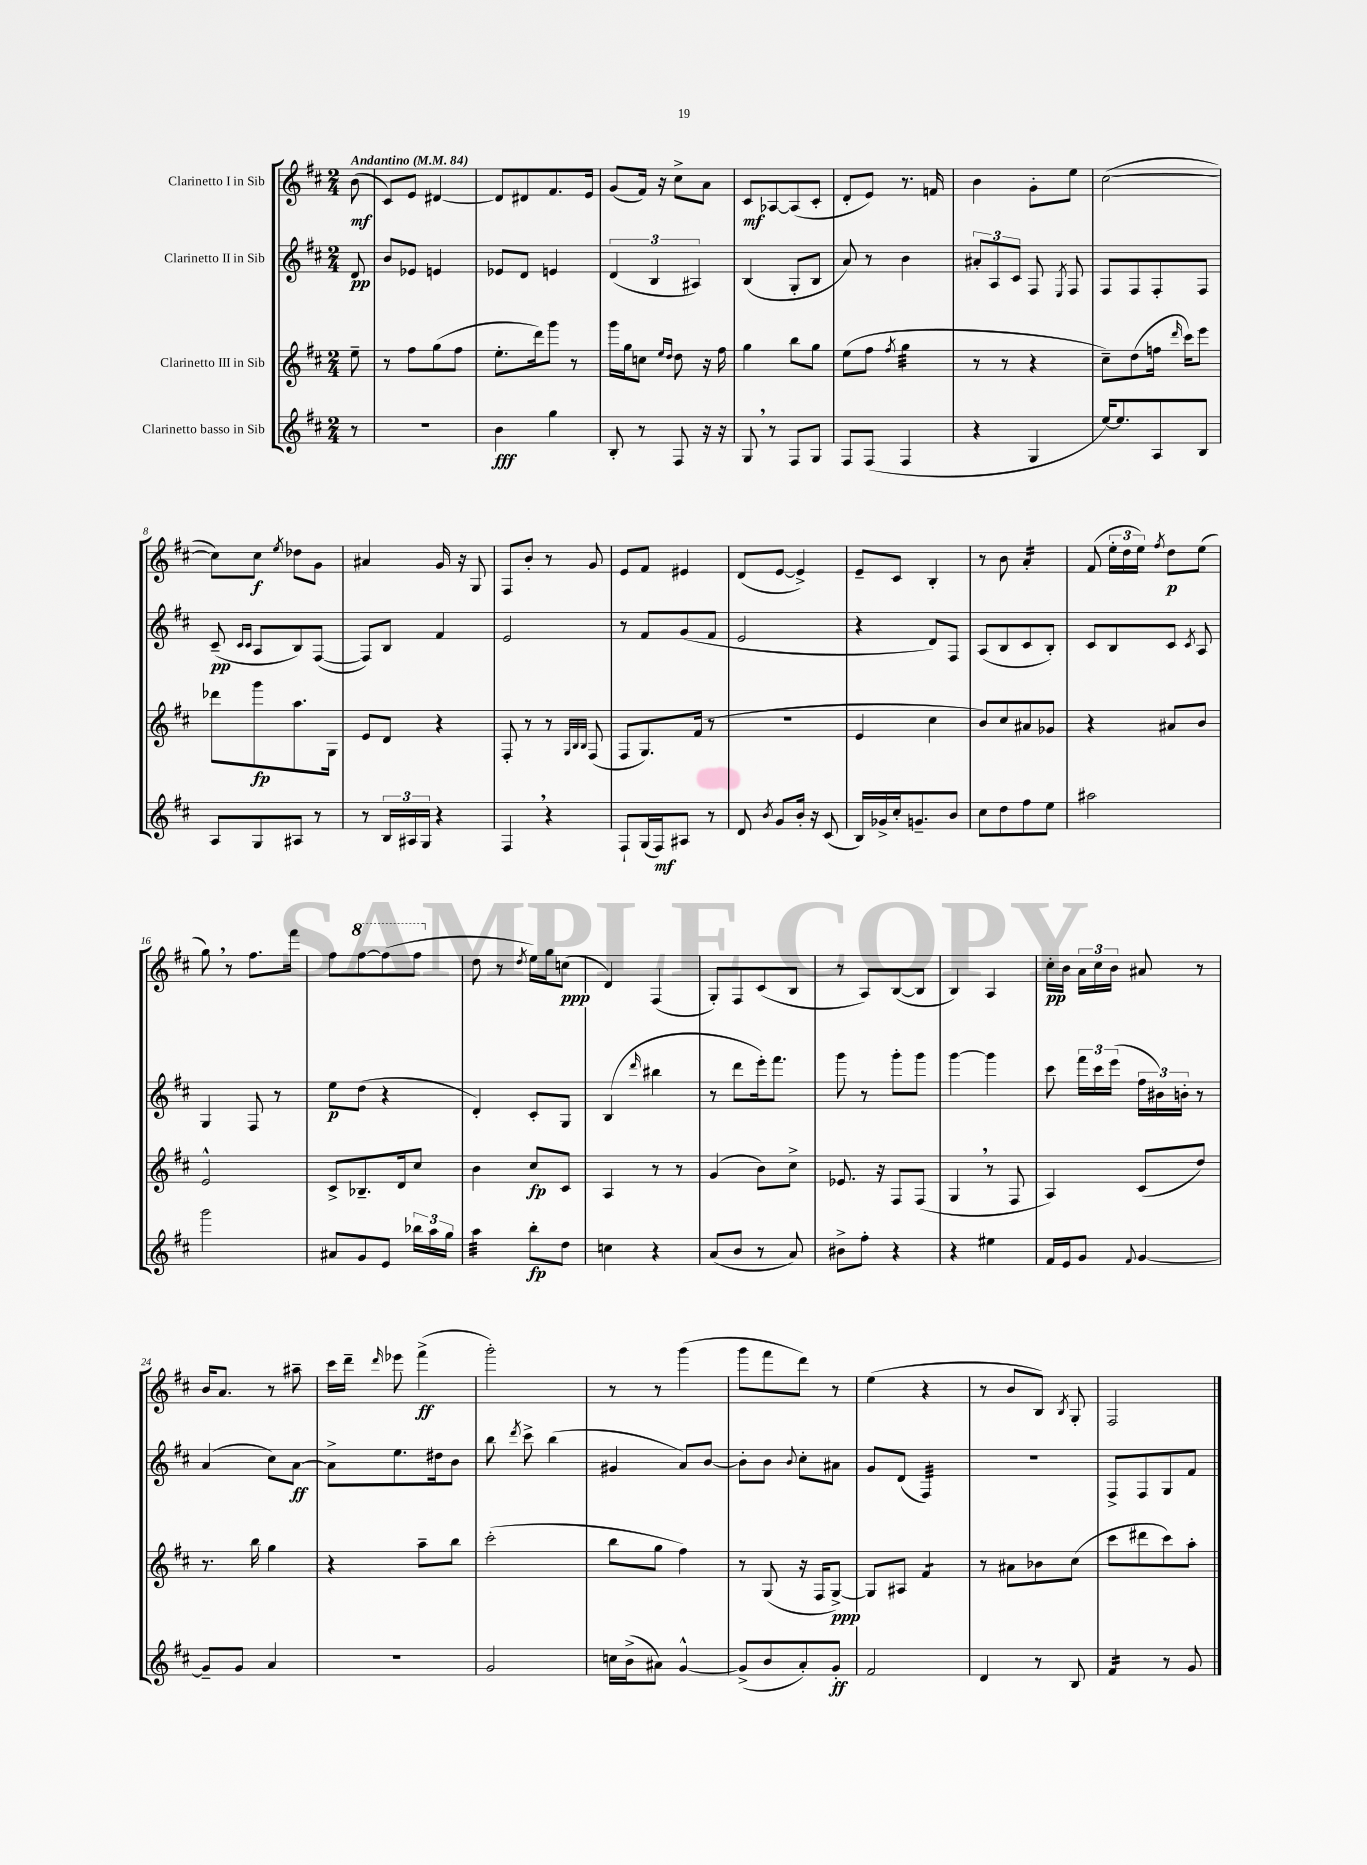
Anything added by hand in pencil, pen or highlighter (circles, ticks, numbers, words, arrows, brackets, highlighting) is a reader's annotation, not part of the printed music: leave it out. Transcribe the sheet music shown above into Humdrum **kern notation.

**kern	**kern	**kern	**kern
*staff4	*staff3	*staff2	*staff1
*clefG2	*clefG2	*clefG2	*clefG2
*k[f#c#]	*k[f#c#]	*k[f#c#]	*k[f#c#]
*M2/4	*M2/4	*M2/4	*M2/4
*MM84	*MM84	*MM84	*MM84
8r	8ee~\	8d/	(8b\
=	=	=	=
2r	8r	8b/L	8c#/L)
.	8ff#\L	8e-/J	8e/J
.	(8gg\	4e/	[4d#/
.	8ff#\J	.	.
=	=	=	=
4b\	8.ee'\L	8e-/L	8d#/]L
.	.	8d/J	8d#/
.	16ddd\k)	.	.
4gg\	8ggg\J	4e/	8.f#/
.	8r	.	.
.	.	.	16e/Jk
=	=	=	=
8B'/	16ggg\LL	(6d/	(8g/L
.	16gg\J	.	.
8r	8cc\J	.	16f#/Jk)
.	.	6B/	.
.	.	.	16r
.	16qqee/LL	.	.
.	16qqdd/JJ	.	.
8F#/	8dd\	.	8cc#^\L
.	.	6A#/)	.
16r	16r	.	8a\J
16r	16ff#\	.	.
=	=	=	=
8G/	4gg\	(4B/	8c#/L
8r	.	.	[8A-/
8F#/L	8bb\L	8G'/L	(8A-/]
8G/J	8gg\J	8B/J	8c#'/J
=	=	=	=
8F#/L	(8ee\L	8a/)	8d'/L
(8F#/J	8ff#\J	8r	8e/J)
.	8qff#/	.	.
4F#/	4gg\	4b\	8.r
.	.	.	16f/
=	=	=	=
4r	8r	12a#'/L	4b\
.	.	12A/	.
.	8r	.	.
.	.	12c#/J	.
4G/	4r	8F#/	8g'\L
.	.	8qE/	.
.	.	8F#/	8ee\J
=	=	=	=
[16ee/LK)	8cc#~\L)	8F#/L	([2cc#\
8.ee/]	.	.	.
.	(8dd\	8F#/	.
8A/	16ff\Jk	8F#'/	.
.	16qqddd/	.	.
.	16ccc#\LK)	.	.
8B/J	8eee\J	8F#/J	.
=	=	=	=
8A/L	8ddd-\L	(8c#~/	8cc#\]L)
.	.	16qqc#/LL	.
.	.	16qqc#/JJ	.
8G/	8ggg\	8A/L	8cc#\J
.	.	.	8qee/
8A#/J	8.aa\	8B/)	8dd-\L
8r	.	([8F#/J	8g\J
.	16G\Jk	.	.
=	=	=	=
8r	8e/L	8F#/]L)	4a#/
24B/LL	8d/J	8B/J	.
24A#/	.	.	.
24G/JJ	.	.	.
4r	4r	4f#/	16g/
.	.	.	16r
.	.	.	8G/
=	=	=	=
4F#/	8F#'/	2e/	8F#/L
.	8r	.	8b'/J
4r	8r	.	8r
.	32qqG/LLL	.	.
.	32qqB/	.	.
.	32qqB/JJJ	.	.
.	(8F#/	.	8g/
=	=	=	=
8F#`/L	8F#/L	8r	8e/L
(16G/L	8.G/)	8f#/L	8f#/J
16F#/J)	.	.	.
8A#/J	.	(8g/	4e#/
.	(16f#/Jk	.	.
8r	8r	8f#/J	.
=	=	=	=
8d/	2r	2e/	(8d/L
8qb/	.	.	.
8g/L	.	.	[8e/J
16b'/Jk	.	.	4e^/])
16r	.	.	.
(8c#/	.	.	.
=	=	=	=
16B/LL)	4e/	4r	8e~/L
16g-^/	.	.	.
16cc#'/J	.	.	8c#/J
8.g~/	.	.	.
.	4cc#\	8d/L)	4B'/
8b/J	.	8F#/J	.
=	=	=	=
8cc#\L	8b/L)	(8A/L	8r
8dd\	8cc#/	8B/	8b\
8ff#\	8a#/	8c#/	4a'/
8ee\J	8g-/J	8B'/J)	.
=	=	=	=
2aa#\	4r	8c#/L	(8f#/
.	.	8B/	24ee'\LL
.	.	.	24dd\
.	.	.	24ee\JJ)
.	.	.	8qff#/
.	8a#/L	8c#/J	8dd\L
.	.	8qc#/	.
.	8b/J	8A/	(8ee\J
=	=	=	=
2ggg\	2e^^/	4G/	8gg\)
.	.	.	8r
.	.	8F#/	8.ff#\L
.	.	8r	.
.	.	.	16fff#\Jk
=	=	=	=
8a#/L	8c#^/L	8ee\L	8ff#\L
8g/	8.B-~/	(8dd\J	[8fff#\
8e/J	.	4r	(8fff#\]
.	16d/k	.	.
24bb-\LL	8cc#/J	.	8fff#\J
24aa\	.	.	.
24gg\JJ	.	.	.
=	=	=	=
4aa\	4b\	4d'/)	8dd\
.	.	.	8r
.	.	.	8qdd/
8bb'\L	8cc#/L	8c#'/L	16ee\LL)
.	.	.	16gg\J
8dd\J	8c#/J	8G/J	(8cc\J
=	=	=	=
4cc\	4A/	(4B/	4d/)
.	.	16qqddd/	.
4r	8r	4bb#\	(4F#/
.	8r	.	.
=	=	=	=
(8a/L	(4g/	8r	8G'/L)
8b/J	.	8ddd\L	8F#/
8r	8b\L)	16eee'\k)	(8c#/
.	.	8.fff#\J	.
8a/)	8cc#^\J	.	8B/J
=	=	=	=
8b#^\L	8.e-/	8ggg\	8r
8ff#'\J	.	8r	8A/L)
.	16r	.	.
4r	8F#/L	8ggg'\L	([8B/
.	(8F#/J	8ggg\J	8B/]J
=	=	=	=
4r	4G/	[4ggg\	4B/)
4ee#\	8r	4ggg\]	4A/
.	8F#/	.	.
=	=	=	=
16f#/LL	4A/)	8ccc#\	16cc#'\LL
16e/J	.	.	16b\JJ
8g/J	.	24fff#\LL	24a\LL
.	.	24ccc#\	24cc#\
.	.	(24eee\JJ	24b\JJ
8qqf#/	.	.	.
[4g/	(8c#/L	24ff#\LL	8a#/
.	.	24b#\)	.
.	.	24b'\JJ	.
.	8dd/J)	8r	8r
=	=	=	=
8g~/]L	8.r	(4a/	16b/LK
.	.	.	8.a/J
8g/J	.	.	.
.	16bb\	.	.
4a/	4gg\	8cc#\L)	8r
.	.	[8a\J	8aa#~\
=	=	=	=
2r	4r	8a^\]L	16ccc#\LL
.	.	.	16ddd~\JJ
.	.	.	16qqddd/
.	.	8.ee\	8eee-\
.	8aa~\L	.	(4fff#^\
.	.	16dd#\k	.
.	8bb\J	8b\J	.
=	=	=	=
2g/	(2ccc#'\	8bb\	2ggg'\)
.	.	8qddd/	.
.	.	8ccc#^\	.
.	.	(4bb\	.
=	=	=	=
16cc\LL	8bb\L	4g#/	8r
(16b^\J	.	.	.
8a#\J)	8gg\J	.	8r
[4g^^/	4ff#\)	8a/L)	(4ggg\
.	.	[8b/J	.
=	=	=	=
(8g^/]L	8r	8b'\]L	8ggg\L
8b/	(8G/	8b\J	8fff#\
.	.	8qqb/	.
8a'/)	16r	8cc#'\L	8ddd\J)
.	16F#/LK	.	.
8g'/J	[8G^/J)	8a#\J	8r
=	=	=	=
2f#/	8G/]L	8g/L	(4ee\
.	8A#/J	(8d/J	.
.	4f#/	4F#/)	4r
=	=	=	=
4d/	8r	2r	8r
.	8a#\L	.	8b/L
8r	8b-\	.	8B/J)
.	.	.	8qB/
8B/	(8cc#\J	.	8G'/
=	=	=	=
4f#/	8ccc#\L	8F#^/L	2F#/
.	8ddd#\	8F#/	.
8r	8ccc#\)	8G/	.
8g/	8aa'\J	8f#/J	.
==	==	==	==
*-	*-	*-	*-
